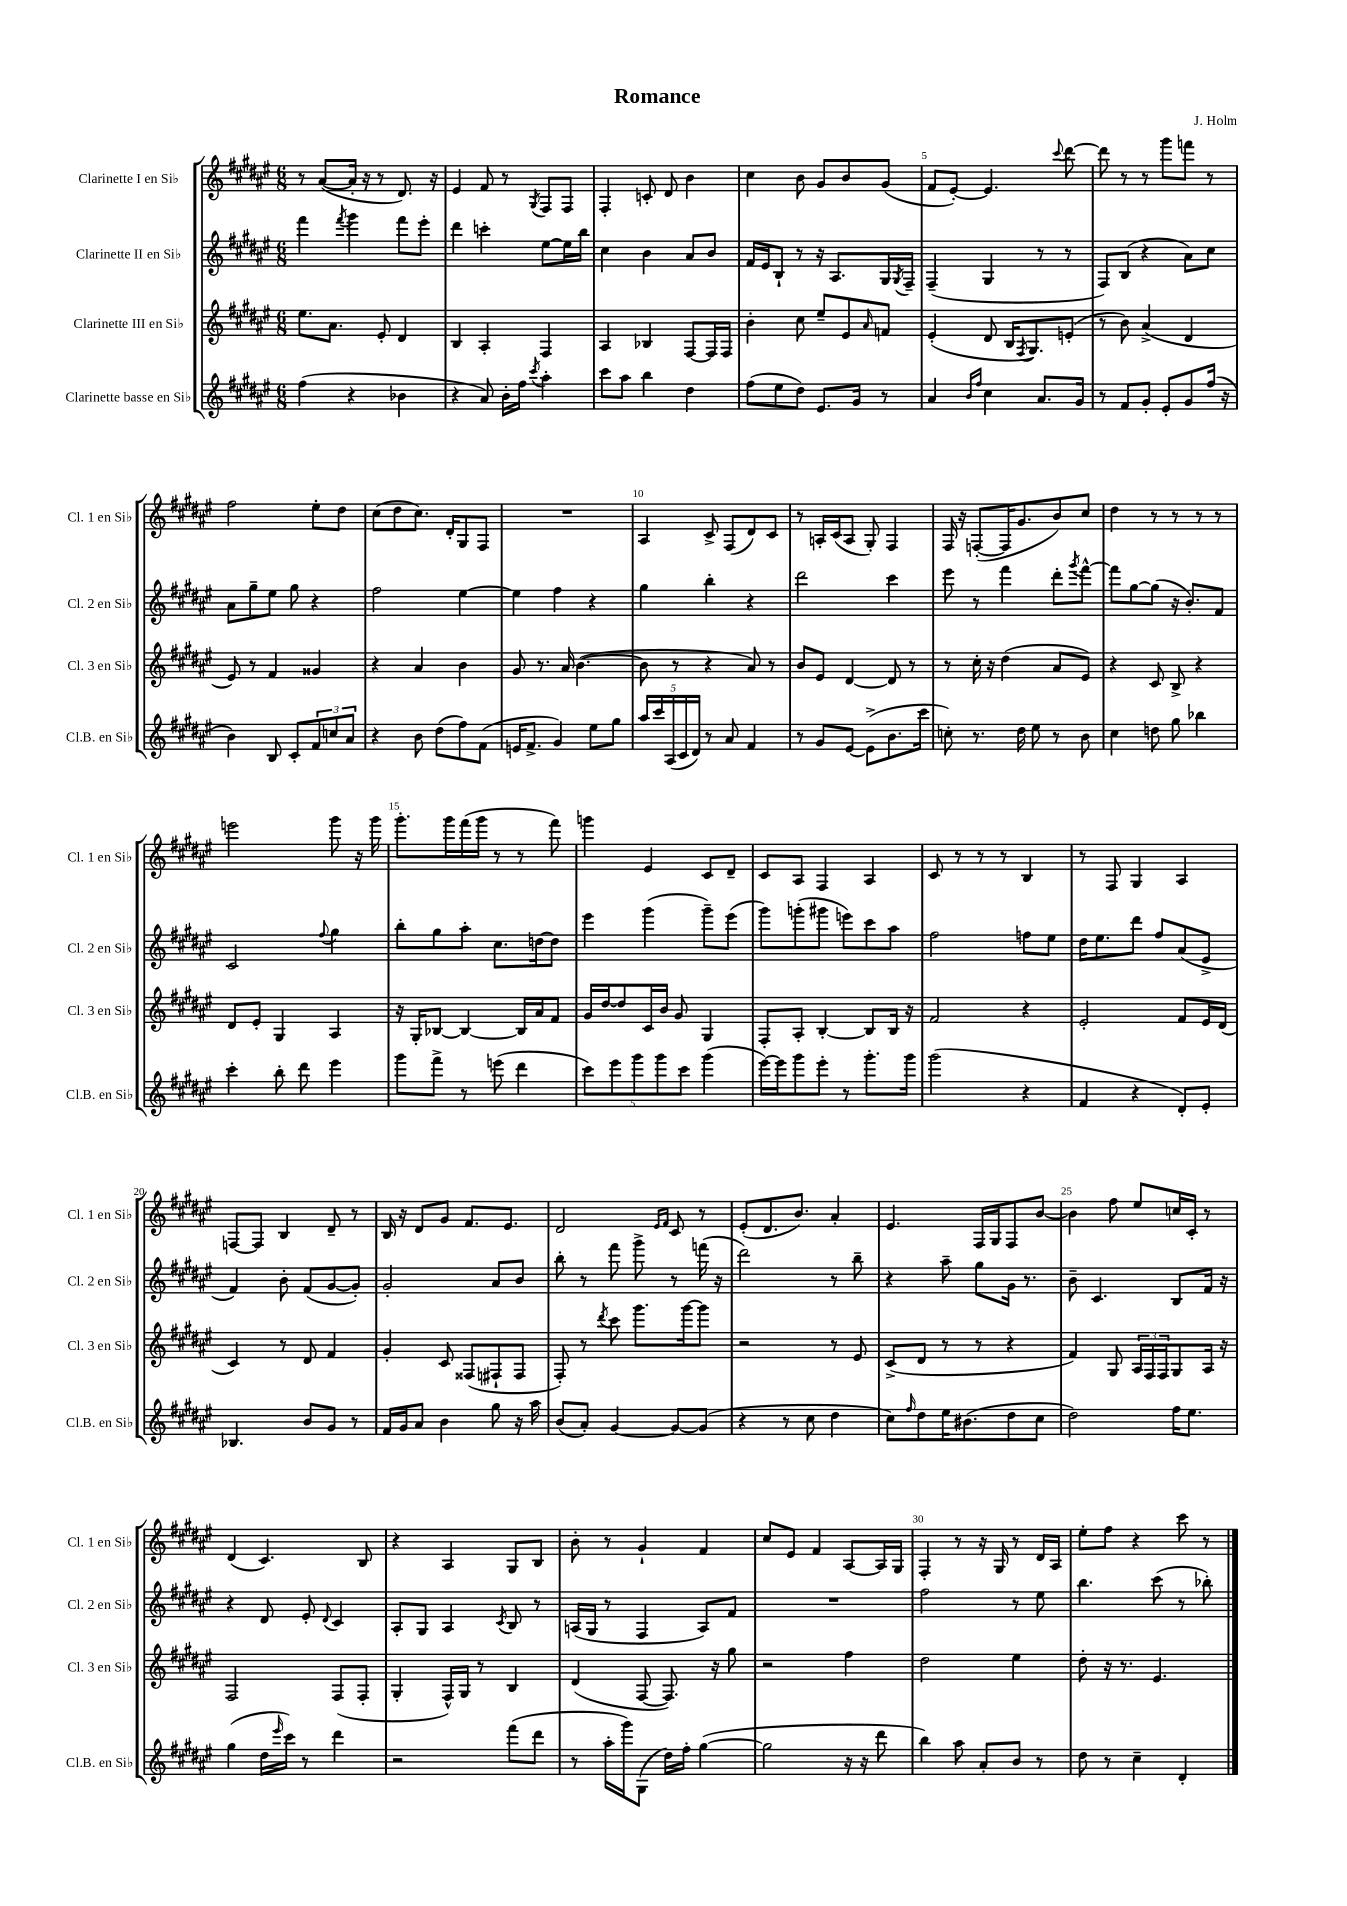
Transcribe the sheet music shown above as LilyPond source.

\header { title = "Romance" composer = "J. Holm" }
<<
\new StaffGroup <<
\new Staff = "s0" \with { instrumentName = "Clarinette I en Sib" shortInstrumentName = "Cl. 1 en Sib" } {
    \clef treble \key fis \major \numericTimeSignature \time 6/8
    r8 ais'8~( ais'16-. r16 r8 dis'8.) r16 |
    eis'4 fis'8 r8 \acciaccatura { gis8 } fis8 fis8 |
    fis4-. c'8-. dis'8 b'4 |
    cis''4 b'8 gis'8 b'8 gis'8( |
    fis'8 eis'8~-.) eis'4. \appoggiatura { cis'''8 } dis'''8~ |
    dis'''8 r8 r8 gis'''8 f'''8 r8 |
    fis''2 eis''8-. dis''8 |
    cis''8( dis''8 cis''8.) dis'16-. gis8 fis8 |
    R2. |
    ais4 cis'8-> fis8( dis'8) cis'8 |
    r8 a16-. cis'16( a8 gis8-.) fis4 |
    fis16 r16 f8~-.( f16 gis'8. b'8) cis''8 |
    dis''4 r8 r8 r8 r8 |
    e'''2 gis'''8 r16 gis'''16 |
    gis'''8.-. gis'''16 fis'''16( gis'''16 r8 r8 fis'''8) |
    g'''4 eis'4 cis'8 dis'8-- |
    cis'8 ais8 fis4 ais4 |
    cis'8 r8 r8 r8 b4 |
    r8 fis8 gis4 ais4 |
    f8~ f8 b4 dis'8-- r8 |
    b16 r16 dis'8 gis'8 fis'8. eis'8. |
    dis'2 \grace { eis'16 fis'16 } cis'8 r8 |
    eis'8-.( dis'8. b'8.) ais'4-. |
    eis'4. fis16 gis16 fis8 b'8~ |
    b'4 fis''8 eis''8 c''16 cis'16-. r8 |
    dis'4( cis'4.) b8 |
    r4 ais4 gis8 b8 |
    b'8-. r8 gis'4-! fis'4 |
    cis''8 eis'8 fis'4 ais8~ ais16 gis16 |
    fis4-. r8 r16 gis16 r8 dis'16 ais16 |
    eis''8-. fis''8 r4 cis'''8 r8 \bar "|." |
}
\new Staff = "s1" \with { instrumentName = "Clarinette II en Sib" shortInstrumentName = "Cl. 2 en Sib" } {
    \clef treble \key fis \major \numericTimeSignature \time 6/8
    fis'''4 \acciaccatura { fis'''8 } gis'''4 fis'''8 eis'''8-. |
    dis'''4 c'''4-. eis''8~ eis''16 b''16 |
    cis''4 b'4 ais'8 b'8 |
    fis'16 eis'16 b8-! r8 r16 ais8. gis16 \acciaccatura { gis8 } fis16-- |
    fis4--( gis4 r8 r8 |
    fis8) b8( r4 ais'8) cis''8 |
    ais'8 gis''8-- eis''8 gis''8 r4 |
    fis''2 eis''4~ |
    eis''4 fis''4 r4 |
    gis''4 b''4-. r4 |
    dis'''2 cis'''4 |
    eis'''8 r8 fis'''4 dis'''8-. \acciaccatura { gis'''8 } fis'''8~-^ |
    fis'''8 gis''8~ gis''8( r16 b'8.-.) fis'8 |
    cis'2 \appoggiatura { fis''8 } gis''4 |
    b''8-. gis''8 ais''8-. cis''8. d''16~ d''8 |
    eis'''4 gis'''4( gis'''8--) eis'''8( |
    gis'''8) g'''8-.( gis'''8 e'''8) cis'''8 ais''8 |
    fis''2 f''8 eis''8 |
    dis''16 eis''8. dis'''8 fis''8 ais'8( eis'8-> |
    fis'4) b'8-. fis'8( gis'8~ gis'8-.) |
    gis'2-. ais'8 b'8 |
    b''8-. r8 fis'''8 gis'''8-> r8 f'''16( r16 |
    dis'''2) r8 b''8-- |
    r4 ais''8-- gis''8 gis'16 r8. |
    b'8-- cis'4. b8 fis'16 r16 |
    r4 dis'8 eis'8-. \appoggiatura { dis'8 } cis'4 |
    ais8-. gis8 ais4 \acciaccatura { cis'8 } b8 r8 |
    a16( gis16 r8 fis4 a8) fis'8 |
    R2. |
    fis''2 r8 eis''8 |
    b''4. cis'''8( r8 bes''8-.) \bar "|." |
}
\new Staff = "s2" \with { instrumentName = "Clarinette III en Sib" shortInstrumentName = "Cl. 3 en Sib" } {
    \clef treble \key fis \major \numericTimeSignature \time 6/8
    eis''8. ais'8. eis'8-. dis'4 |
    b4 ais4-. fis4 |
    ais4 bes4 fis8~ fis16 fis16 |
    b'4-. cis''8 eis''8-- eis'8 \grace { ais'16 } f'8 |
    eis'4-.( dis'8 b16 \acciaccatura { fis8 } gis8.) e'8-.( |
    r8 b'8) ais'4->( dis'4 |
    eis'8) r8 fis'4 gisis'4 |
    r4 ais'4 b'4 |
    gis'8 r8. ais'16 b'4.~( |
    b'8 r8 r4 ais'8) r8 |
    b'8 eis'8 dis'4~ dis'8 r8 |
    r8 cis''16-. r16 dis''4( ais'8 eis'8) |
    r4 cis'8 b8-> r4 |
    dis'8 eis'8-. gis4 ais4 |
    r16 gis16-. bes8~ bes4~ bes16 ais'16 fis'8 |
    gis'16 dis''16~ dis''8 cis'16 b'16 gis'8 gis4 |
    fis8-. ais8-. b4~-. b8 b16 r16 |
    fis'2 r4 |
    eis'2-. fis'8 eis'16 dis'16( |
    cis'4) r8 dis'8 fis'4 |
    gis'4-. cis'8 fisis8( fis8-! fis8 |
    fis8-.) r8 \acciaccatura { dis'''8 } cis'''8 gis'''8. gis'''16~ gis'''8 |
    r2 r8 eis'8 |
    cis'8->( dis'8 r8 r8 r4 |
    fis'4) gis8 \tuplet 3/2 { ais16 fis16 fis16 } gis8 ais16 r16 |
    fis2 fis8( fis8-. |
    gis4-. fis16-^) gis16 r8 b4 |
    dis'4( fis8~ fis8.) r16 gis''8 |
    r2 fis''4 |
    dis''2 eis''4 |
    dis''8-. r16 r8. eis'4. \bar "|." |
}
\new Staff = "s3" \with { instrumentName = "Clarinette basse en Sib" shortInstrumentName = "Cl.B. en Sib" } {
    \clef treble \key fis \major \numericTimeSignature \time 6/8
    fis''4( r4 bes'4 |
    r4 ais'8) b'16-. fis''16 \acciaccatura { cis'''8 } ais''4-. |
    cis'''8 ais''8 b''4 dis''4 |
    fis''8( eis''8 dis''8) eis'8. gis'16 r8 |
    ais'4 \grace { b'16 fis''16 } cis''4 ais'8. gis'16 |
    r8 fis'8 gis'8-. eis'8-. gis'8 fis''16( r16 |
    b'4) b8 cis'8-. \tuplet 3/2 { fis'8 c''8 ais'8 } |
    r4 b'8 dis''8( fis''8) fis'8( |
    e'16 fis'8.-> gis'4) eis''8 gis''8 |
    \tuplet 5/4 { ais''16 cis'''16 ais16( cis'16 dis'16) } r8 ais'8 fis'4 |
    r8 gis'8 eis'8~ eis'8->( b'8. cis'''16 |
    c''8-.) r8. dis''16 eis''8 r8 b'8 |
    cis''4 d''8 gis''8 bes''4 |
    cis'''4-. b''8-. dis'''8 eis'''4 |
    gis'''8 fis'''8-> r8 e'''8( dis'''4 |
    \tuplet 5/4 { cis'''8) eis'''8 gis'''8 gis'''8 cis'''8 } gis'''4( |
    eis'''16~) eis'''16 gis'''8 eis'''8-. r8 gis'''8.-. gis'''16 |
    gis'''2( r4 |
    fis'4 r4 dis'8-.) eis'8-. |
    bes4. b'8 gis'8 r8 |
    fis'16 gis'16 ais'8 b'4 gis''8 r16 ais''16 |
    b'8( ais'8-.) gis'4~ gis'8~ gis'8( |
    r4 r8 cis''8 dis''4 |
    cis''8) \grace { fis''16 } dis''8 eis''16 bis'8.( dis''8 cis''8 |
    dis''2) fis''16 eis''8. |
    gis''4( dis''16 \grace { eis'''16 } cis'''16) r8 dis'''4 |
    r2 fis'''8( dis'''8 |
    r8 ais''16-. gis'''16) gis8( dis''16) fis''16-. gis''4~( |
    gis''2 r16 r16 dis'''8 |
    b''4) ais''8 ais'8-. b'8 r8 |
    dis''8 r8 cis''4-- dis'4-. \bar "|." |
}
>>
>>
\layout { \context { \Score \override BarNumber.break-visibility = ##(#f #t #t) barNumberVisibility = #(every-nth-bar-number-visible 5) } }
